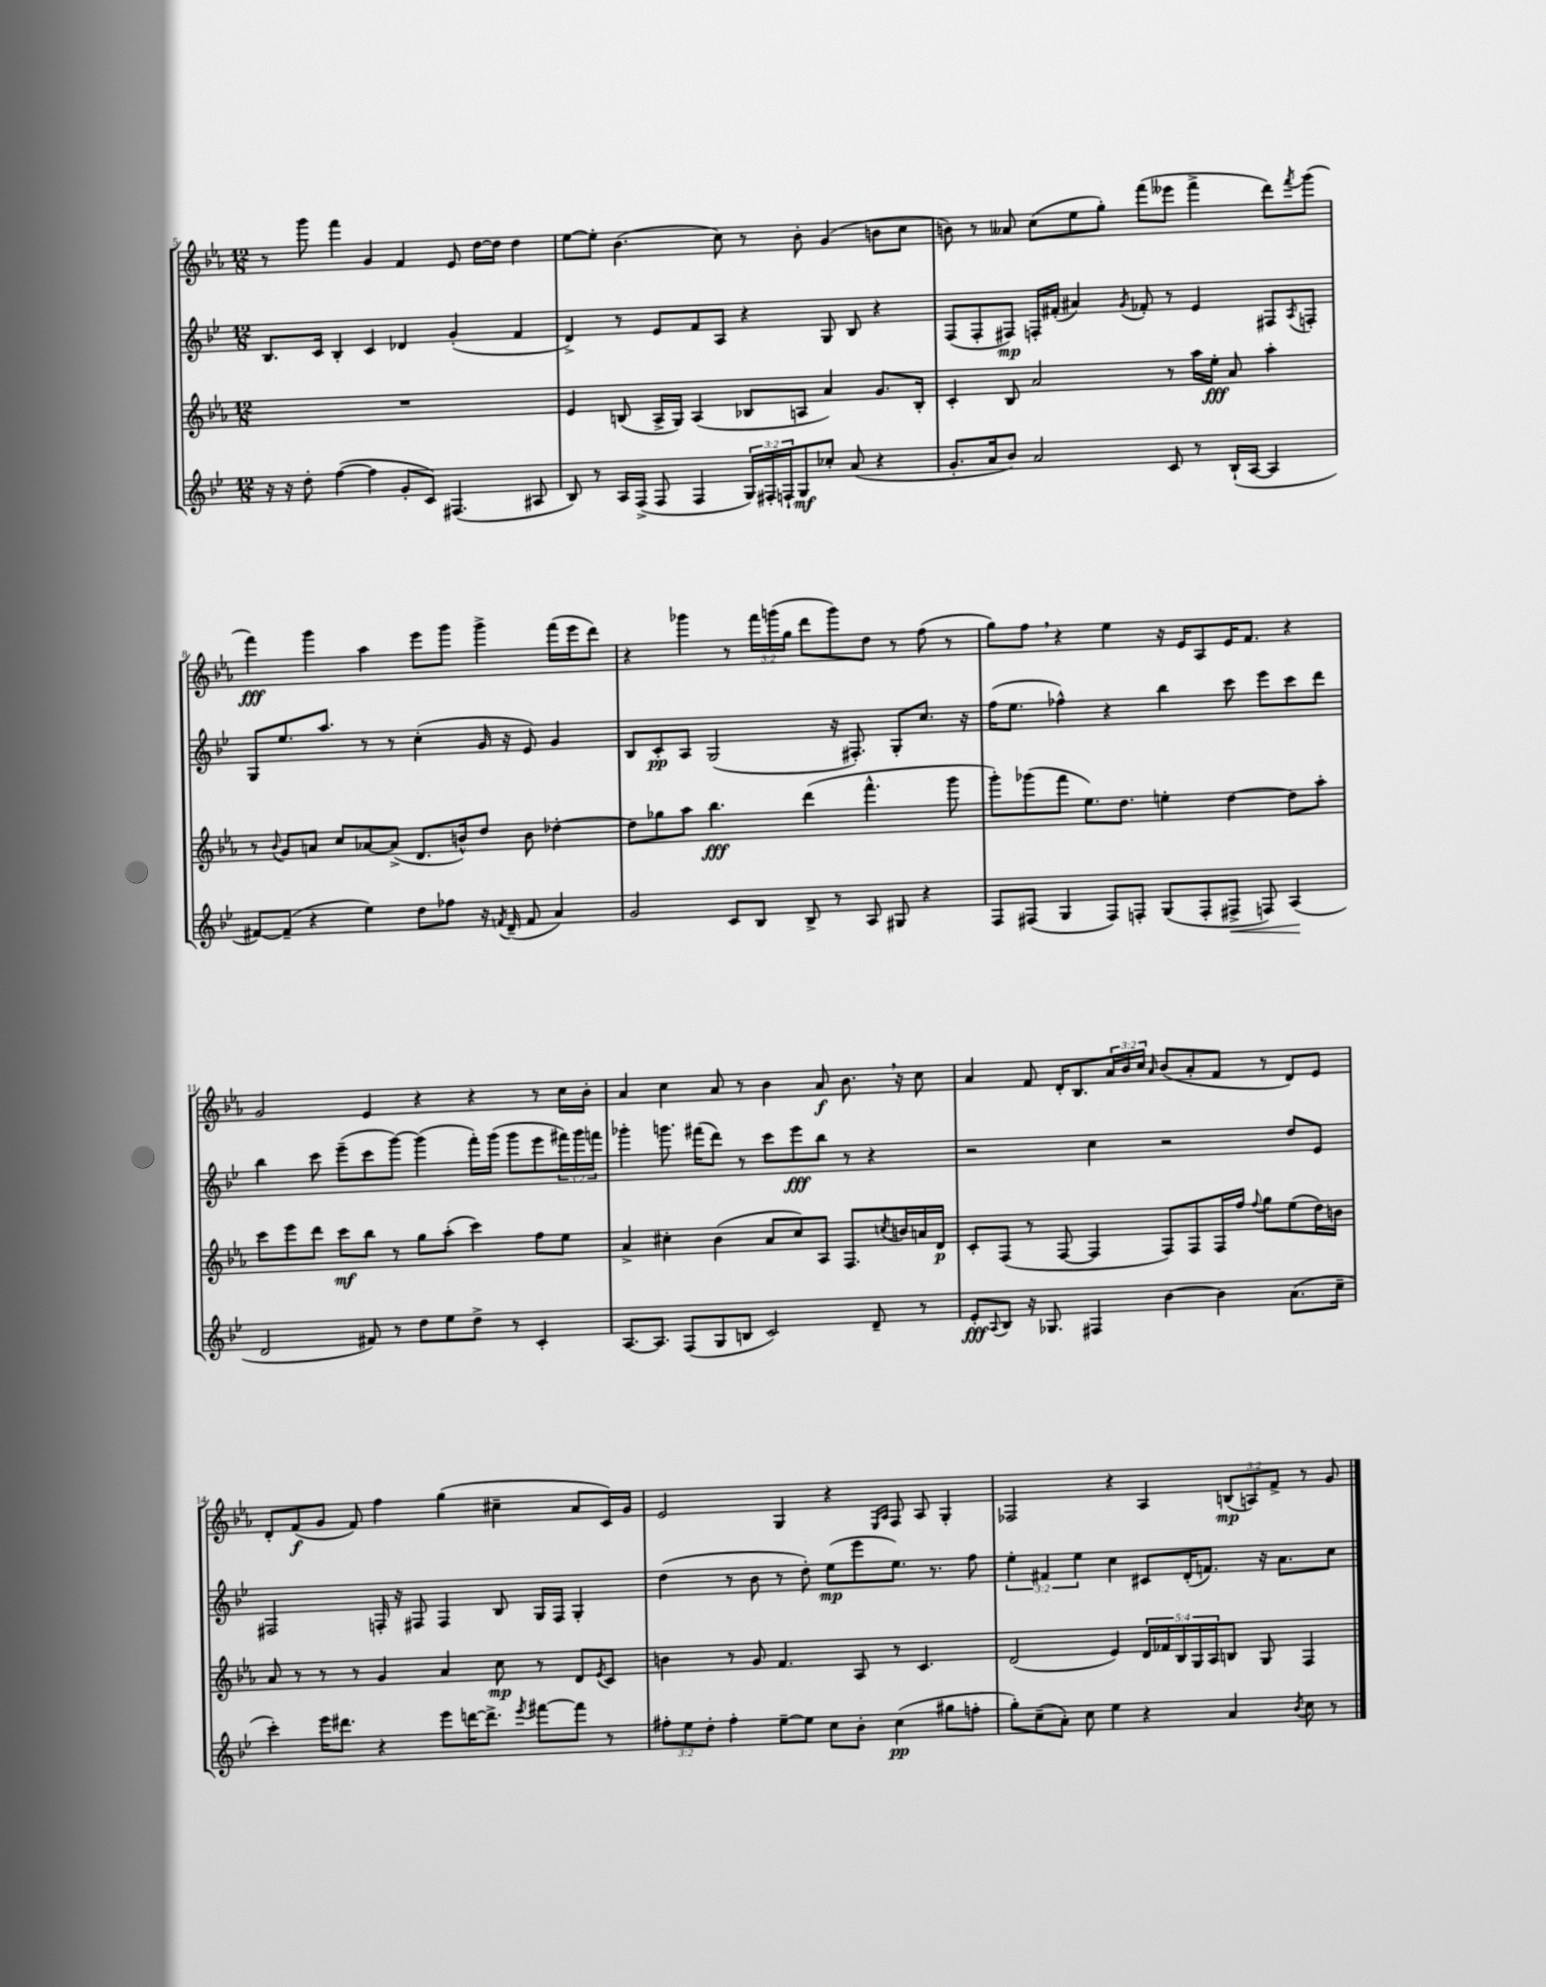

**kern	**kern	**kern	**kern
*staff4	*staff3	*staff2	*staff1
*clefG2	*clefG2	*clefG2	*clefG2
*k[b-e-]	*k[b-e-a-]	*k[b-e-]	*k[b-e-a-]
*M12/8	*M12/8	*M12/8	*M12/8
16r	1.r	8.B-/L	8r
16r	.	.	.
8dd'\	.	.	8ggg\
.	.	16c/Jk	.
([4ff\	.	4B-'/	4fff\
4ff\]	.	4c/	4g/
8g'/L	.	4d-/	4f/
8c/J)	.	.	.
(4.F#/	.	(4g'/	8e-/
.	.	.	[16dd\LL
.	.	.	16dd\]JJ
.	.	4f/	4dd\
8A#/	.	.	.
=	=	=	=
8B-/)	4e-/	4d^/)	[8ee-\L
8r	.	.	8ee-'\]J
16A/LL	(8B/	8r	(4.b-\
(16F^/JJ	.	.	.
8F/	16A-^/LL	8e-/L	.
.	16G/JJ)	.	.
4F/	(4A-/	8f/	.
.	.	8A/J	8cc\)
24G/LL)	8B-/L	4r	8r
24F#'/	.	.	.
24F`/J	.	.	.
8G/	8A/J	.	8b-'\
8cc-'/J	4a-/)	8G/	(4g/
(8a/	.	8B-/	.
4r	8.g/L	4r	8b\L
.	.	.	8cc\J
.	16B-'/Jk	.	.
=	=	=	=
8.g'/L	4c'/	(8F/L	8b\)
.	.	8F'/	8r
16a/k	.	.	.
8b-/J)	8B-/	8F#/J)	8a--/
2a/	2a-/	16F'/LL	(8cc\L
.	.	(16f#'/JJ	.
.	.	4a#/)	8ee-\
.	.	.	8gg'\J)
.	.	8qg/	.
.	.	8f-'/	(8fff\L
8c/	8r	8r	8eee--\J
8r	16aa-\LL	4e-/	4fff^\
.	16ee-'\JJ	.	.
(16B-`/LL	8a-/	.	.
[16A/JJ	.	.	.
4A/]	4aa-'\	8F#/L	8ddd\L)
.	.	8qA/	8qfff/
.	.	8F'/J	(8ggg\J
=	=	=	=
[8f#/L)	8r	8G/L	4fff\)
.	8qqb-/	.	.
(8f#~/]J	8g/L	8.ee-/	.
4r	8a/J	.	4ggg\
.	.	8.aa/J	.
.	8cc/L	.	.
4ee-\)	[8a-/	8r	4aa-\
.	(8a-^/]J	8r	.
8dd\L	8.d/L	(4cc'\	8eee-\L
8ff-\J	.	.	8ggg\J
.	16b^^/k)	.	.
16r	8dd/J	16g/	4ggg^\
8qf/	.	.	.
(16d~/	.	16r	.
8f/	8b\	8e-/)	.
4a/)	[4dd-'\	4g/	(16fff\LL
.	.	.	16eee-\J
.	.	.	8ddd\J)
=	=	=	=
2g/	8dd-\]L	8B-/L	4r
.	8gg-\	8c'/	.
.	8aa-\J	8A/J	4ggg-\
.	4.bb-\	(2G/	.
8c/L	.	.	8r
8B-/J	.	.	24fff\LL
.	.	.	(24ggg\
.	.	.	24gg\JJ
8B-^/	(4ddd\	.	8ddd\L
8r	.	16r	8ggg\)
.	.	8.F#'/)	.
8A/	4.fff^^\	.	8dd\J
8G#/	.	8G'/L	8r
4r	.	8.cc/J	(8ff\
.	8ggg\	.	8r
.	.	16r	.
=	=	=	=
8F/L	8ggg'\L)	(16ff\LK	8gg\L)
.	.	8.ee-\J	.
(8F#/J	(8ggg-\	.	8ff\J
4G/	8fff\J	4ff-^^\)	4r
.	8.ee-\L)	.	.
8F#/L)	.	4r	4ee-\
.	8.dd\J	.	.
8F'/J	.	.	.
(8G/L	4ee'\	4bb-\	16r
.	.	.	16e-/LK
8F'/	.	.	8A-/
8F#^/J	[4dd\	8ccc\	16e-/K
.	.	.	8.f/J
8F/)	.	8eee-\L	.
(4A/	8dd\]L	8ccc\	4r
.	8aa-'\J	8ddd\J	.
=	=	=	=
2d/	8ccc\L	4bb-\	2g/
.	8eee-\	.	.
.	8ddd\J	8ccc\	.
.	8ccc\L	(8eee-~\L	.
8f#/)	8bb-\J	8ccc\	4e-/
8r	8r	[8ggg\J)	.
8dd\L	8gg\L	(4ggg\]	4r
8ee-\	(8aa-'\J	.	.
8dd^\J	4ccc\)	16fff'\LL)	4r
.	.	(16ggg\JJ	.
8r	.	8ggg\L	.
4c'/	8ff\L	8eee-\	8r
.	8ee-\J	24fff#\L)	16cc\LL
.	.	24ggg\	.
.	.	.	16b-'\JJ
.	.	24fff\JJ	.
=	=	=	=
[8.A/L	4a-^/	4ggg-'\	4a-/
8.A/]J	.	.	.
.	4cc#'\	8.ggg\	4cc\
(8F/L	.	.	.
.	.	(16fff#\LK	.
8G/	(4b-\	8ddd\J)	8a-/
8B/J	.	8r	8r
2c/)	8a-/L	8ccc\L	4b-\
.	8cc#/)	8eee-\	.
.	8A-/J	8bb-\J	8a-/
.	8.F/L	8r	8.b-\
8d~/	.	4r	.
.	8qcc/	.	.
.	16b/L	.	16r
8r	16a/	.	8cc\
.	16d/JJ	.	.
=	=	=	=
8e-'/L	8c'/L	2r	4a-/
8qqA/	.	.	.
8B-/J	(8F/J	.	.
16r	8r	.	8f/
8.G-/	.	.	.
.	[8F/	.	16d'/LK
.	.	.	8.B-/
4F#/	4F/]	4cc\	.
.	.	.	24a-/L
.	.	.	24b-/
.	.	.	24cc/JJ
.	.	.	16qqa-/
[4b-\	8F/L)	2r	(8b-/L
.	8F/	.	8a-'/
4b-\]	16F/L	.	8f/J
.	16ff/JJ	.	.
.	8qqff/	.	.
.	8gg\L	.	8r
(8.a\L	(8ee-\	8dd/L	8d/L)
.	16dd\L)	8e-/J	8e-/J
16cc~\Jk	16b\JJ	.	.
=	=	=	=
4ccc'\)	8a-/	2F#/	8d'/L
.	8r	.	(8f/
16eee-\LK	8r	.	8g/J
8.ddd#\J	.	.	.
.	8r	.	8f/)
4r	4g/	16F'/	4ff\
.	.	16r	.
.	.	8F#/	.
8eee-\L	4a-/	4F#/	(4gg\
[16ddd\K	.	.	.
8.ddd^\]J	.	.	.
.	8cc\	8B-/	4cc#~\
8qeee-/	.	.	.
[8fff#\L	8r	16G/LL	.
.	.	16F#/JJ	.
8fff#\]J	8d/L	4G'/	8a-/L
.	8qe-/	.	.
8r	8c/J	.	16c/L)
.	.	.	16g/JJ
=	=	=	=
12ff#'\L	4b\	(4dd\	2e-/
12ee-\	.	.	.
12dd'\J	.	.	.
4ff#'\	8r	8r	.
.	8g/	8b-\	.
[8ee-~\L	4.f/	8r	4G/
8ee-\]J	.	8dd'\)	.
8cc\L	.	(8ee-\L	4r
8b-'\J	8A-/	8eee-\	.
.	.	.	16qqE-/LL
.	.	.	16qqA-/JJ
(4cc\	8r	8.ee-\J)	8F/
.	4.c/	.	8A-/
.	.	8.r	.
8gg#\L	.	.	4G'/
8ff'\J	.	8ff\	.
=	=	=	=
8gg'\L)	(2d/	6ee-'\	2F-/
(8cc~\	.	.	.
.	.	6f#/	.
8a'\J)	.	.	.
.	.	6ee-\	.
8cc\	.	.	.
4ee-\	4e-/)	4cc\	4r
4r	20d/LL	8c#/L	4A-/
.	20f-/	.	.
.	20B-/	.	.
.	.	(16d'/K	.
.	20G/	.	.
.	.	8.f/J)	.
.	20A-/J	.	.
4a/	8B/J	.	(12B/L
.	.	.	12A/)
.	8G/	16r	.
.	.	.	12f^/J
.	.	8.a\L	.
8qb-/	.	.	.
8cc\	4F/	.	8r
8r	.	8cc\J	8g/
==	==	==	==
*-	*-	*-	*-
